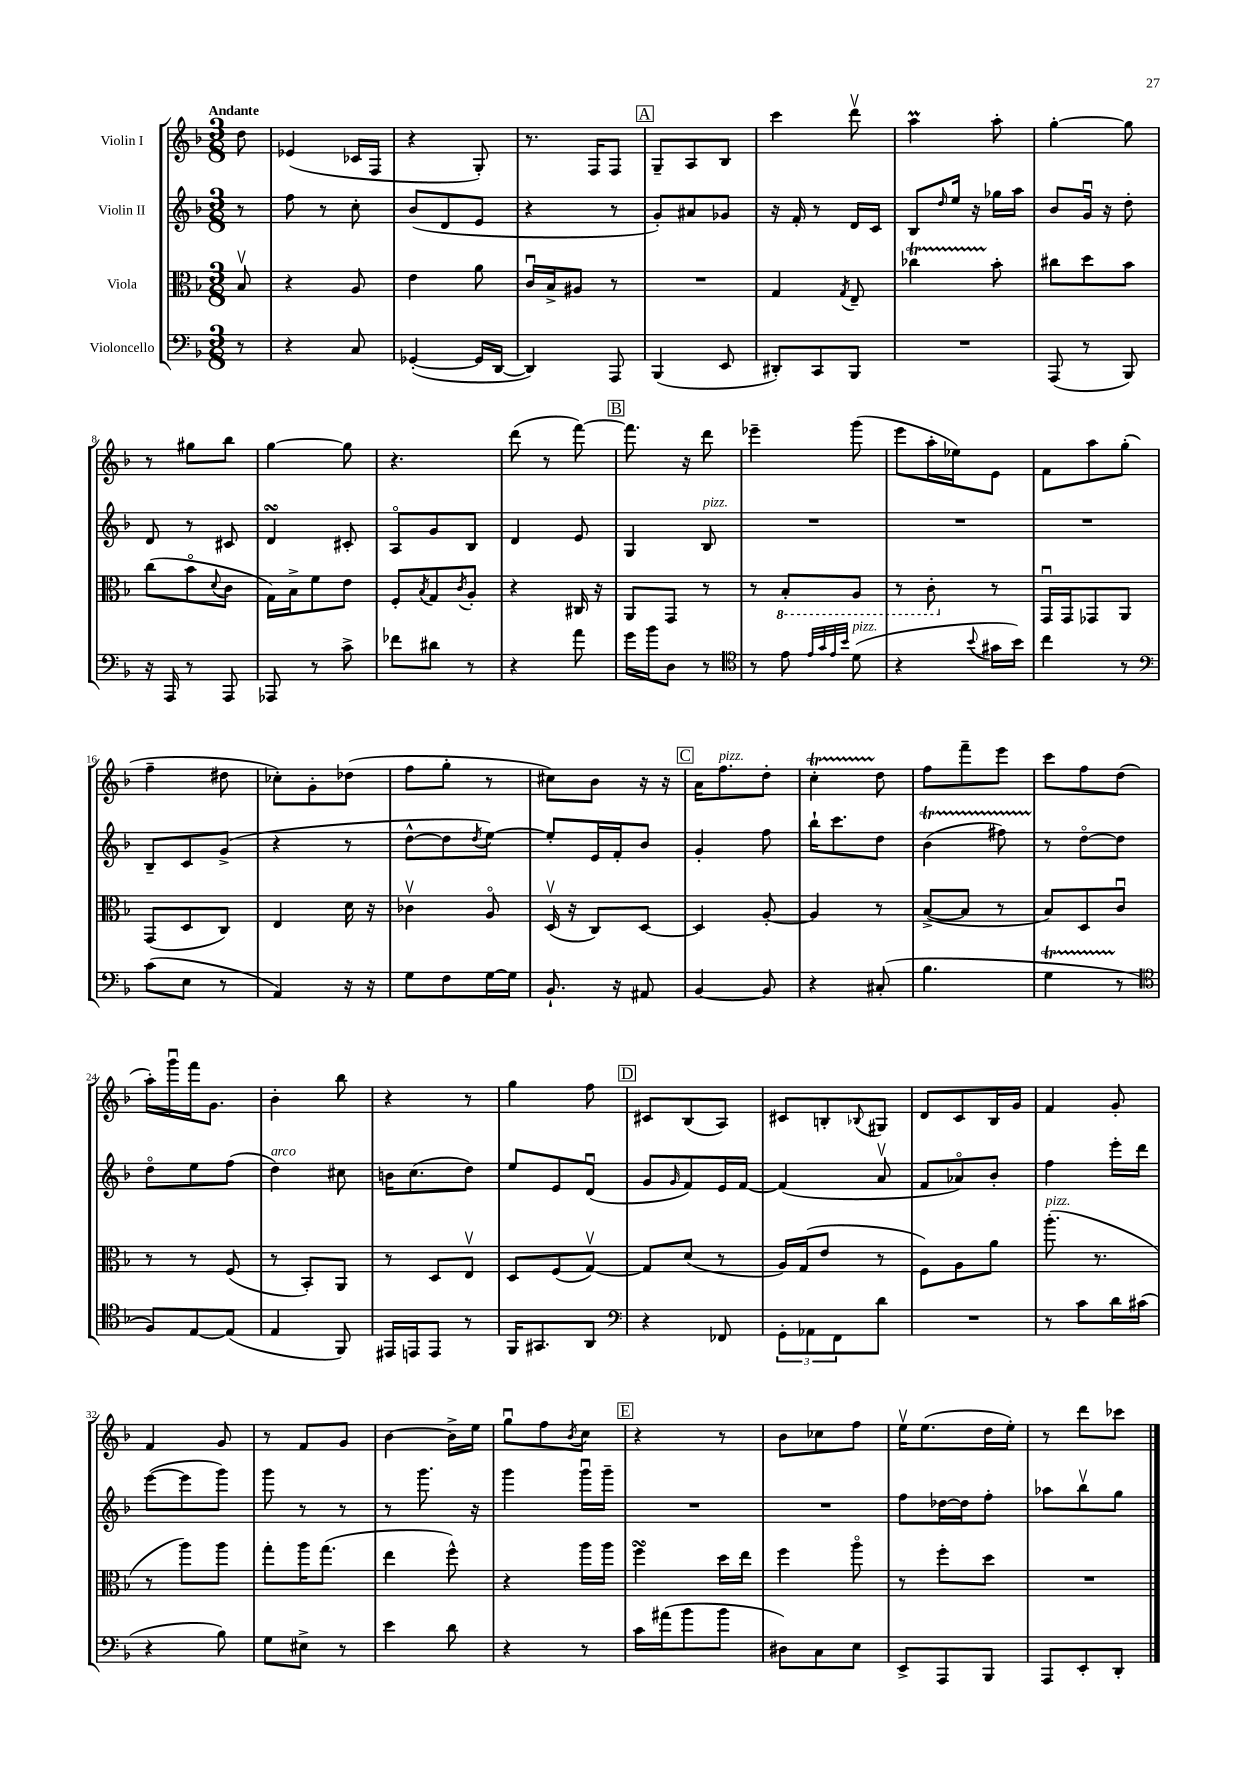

**kern	**kern	**kern	**kern
*staff4	*staff3	*staff2	*staff1
*clefF4	*clefC3	*clefG2	*clefG2
*k[b-]	*k[b-]	*k[b-]	*k[b-]
*M3/8	*M3/8	*M3/8	*M3/8
8r	8B-v/	8r	8dd\
=	=	=	=
4r	4r	8ff\	(4e-/
.	.	8r	.
8C/	8A/	8cc'\	16c-/LL
.	.	.	16F/JJ
=	=	=	=
([4GG-'/	4e\	(8b-/L	4r
.	.	8d/	.
16GG-/]LL	8a\	8e/J	8G'/)
[16DD/JJ	.	.	.
=	=	=	=
4DD/])	16cu/LL	4r	8.r
.	16B-^/J	.	.
.	8A#/J	.	.
.	.	.	16F/LK
8AAA/	8r	8r	8F/J
=	=	=	=
(4BBB-/	4.r	8g'/L)	8G~/L
.	.	8a#/	8A/
8EE/	.	8g-/J	8B-/J
=	=	=	=
8DD#'/L)	4G/	16r	4ccc\
.	.	16f'/	.
8CC/	.	8r	.
.	8qG/	.	.
8BBB-/J	8E~/	16d/LL	8dddv\
.	.	16c/JJ	.
=	=	=	=
4.r	4cc-\	8B-/L	4aa\
.	.	16qqdd/	.
.	.	16ee/Jk	.
.	.	16r	.
.	8b-'\	16gg-\LL	8aa'\
.	.	16aa\JJ	.
=	=	=	=
(8AAA/	8cc#\L	8b-/L	[4gg'\
8r	8dd\	16gu/Jk	.
.	.	16r	.
8BBB-/)	8b-\J	8dd'\	8gg\]
=	=	=	=
16r	(8cc\L	8d/	8r
16AAA/	.	.	.
8r	8b-o\	8r	8gg#\L
.	8qqd/	.	.
8AAA/	8c\J	8c#/	8bb-\J
=	=	=	=
8AAA-/	16G\LL)	4d/	[4gg\
.	16B-^\J	.	.
8r	8f\	.	.
8c^\	8e\J	8c#'/	8gg\]
=	=	=	=
8f-\L	8F'/L	8Ao/L	4.r
.	8qB-/	.	.
8d#\J	8G/	8g/	.
.	8qc/	.	.
8r	8A'/J	8B-/J	.
=	=	=	=
4r	4r	4d/	(8ddd\
.	.	.	8r
8a\	16C#/	8e/	[8fff\)
.	16r	.	.
=	=	=	=
16g\LL	8AA/L	4G/	8.fff\]
16b-\J	.	.	.
8D\J	8GG/J	.	.
.	.	.	16r
8r	8r	8B-/	8ddd\
=	=	=	=
*clefC4	*	*	*
8r	8r	4.r	4eee-~\
8e\	8BB-'/L	.	.
32qqe/LLL	.	.	.
32qqg/	.	.	.
32qqe/	.	.	.
32qqb-/JJJ	.	.	.
(8d\	8AA/J	.	(8ggg\
=	=	=	=
4r	8r	4.r	8eee\L
.	8C'\	.	16aa'\L
.	.	.	16ee-\J)
8qqb-/	.	.	.
16g#\LL	8r	.	8e\J
16b-\JJ)	.	.	.
=	=	=	=
4cc\	16GGu/LL	4.r	8f\L
.	16GG/J	.	.
.	8GG-/	.	8aa\
8r	8AA/J	.	(8gg'\J
=	=	=	=
*clefF4	*	*	*
(8c\L	(8GG/L	8B-~/L	4ff~\
8E\J	8D/	8c/	.
8r	8C/J)	(8g^/J	8dd#\
=	=	=	=
4AA/)	4E/	4r	8cc-'\L)
.	.	.	8g'\
16r	16d\	8r	(8dd-\J
16r	16r	.	.
=	=	=	=
8G\L	4c-v\	[8dd^^\L	8ff\L
8F\	.	8dd\]	8gg'\J
.	.	8qdd/	.
[16G\L	8Ao/	[8ee\J)	8r
16G\]JJ	.	.	.
=	=	=	=
8.BB-`/	(16Dv/	8ee'/]L	8cc#\L)
.	16r	.	.
.	8C/L)	16e/L	8b-\J
16r	.	16f'/J	.
8AA#/	[8D/J	8b-/J	16r
.	.	.	16r
=	=	=	=
[4BB-/	4D/]	4g'/	16a\LK
.	.	.	8.ff\
8BB-/]	[8A'/	8ff\	8dd'\J
=	=	=	=
4r	4A/]	16bb-`\LK	4cc'\
.	.	8.ccc\	.
(8C#'/	8r	8dd\J	8dd\
=	=	=	=
4.B-\	([8B-^/L	(4b-\	8ff\L
.	8B-/]J	.	8fff~\
.	8r	8ff#\)	8eee\J
=	=	=	=
4G\	8B-/L)	8r	8ccc\L
.	8D/	[8ddo\L	8ff\
8r	8cu/J	8dd\]J	(8dd\J
=	=	=	=
*clefC4	*	*	*
8F/L)	8r	8ddo\L	16aa'\LL)
.	.	.	16gggu\
[8E/	8r	8ee\	16fff\J
.	.	.	8.g\J
(8E/]J	(8F/	(8ff\J	.
=	=	=	=
4E/	8r	4dd\)	4b-'\
.	8BB-'/L)	.	.
8FF/)	8AA/J	8cc#\	8bb-\
=	=	=	=
16EE#/LL	8r	16b\LK	4r
16EE/J	.	(8.cc\	.
8EE/J	8D/L	.	.
8r	8Ev/J	8dd\J)	8r
=	=	=	=
16FF/LK	8D/L	8ee/L	4gg\
8.GG#/	.	.	.
.	(8F/	8e/	.
8AA/J	[8Gv/J)	(8du/J	8ff\
=	=	=	=
*clefF4	*	*	*
4r	8G/]L	8g/L	8c#/L
.	.	16qqg/	.
.	(8d/J	8f/)	(8B-/
8FF-/	8r	16e/L	8A/J)
.	.	[16f/JJ	.
=	=	=	=
12GG'\L	16A/LL)	(4f/]	8c#/L
.	(16G/J	.	.
12AA-\	.	.	.
.	8e/J	.	8B'/
12FF\	.	.	.
.	.	.	8qqB-/
8d\J	8r	8av/	8G#/J
=	=	=	=
4.r	8F\L)	8f/L	8d/L
.	8A\	8a-o/)	8c/
.	8a\J	8b-'/J	16B-/L
.	.	.	16g/JJ
=	=	=	=
8r	(8.aa'\	4ff\	4f/
8c\L	.	.	.
.	8.r	.	.
16d\L	.	16eee'\LL	8g'/
(16c#\JJ	.	16ddd\JJ	.
=	=	=	=
4r	8r	([8eee\L	4f/
.	8aa\L)	8eee\]	.
8B-\)	8aa\J	8ggg\J)	8g/
=	=	=	=
8G\L	8gg'\L	8ggg\	8r
8E#^\J	16aa\K	8r	8f/L
.	(8.gg\J	.	.
8r	.	8r	8g/J
=	=	=	=
4e\	4ee\	8r	[4b-\
.	.	8.ggg\	.
8d\	8ff^^\)	.	16b-^\]LL
.	.	16r	16ee\JJ
=	=	=	=
4r	4r	4ggg\	8ggu\L
.	.	.	8ff\
.	.	.	8qb-/
8r	16aa\LL	16gggu\LL	8cc\J
.	16aa\JJ	16ggg~\JJ	.
=	=	=	=
16c\LL	4ff\	4.r	4r
(16a#\J	.	.	.
8b-\	.	.	.
8b-\J	16dd\LL	.	8r
.	16ee\JJ	.	.
=	=	=	=
8D#\L)	4ff\	4.r	8b-\L
8C\	.	.	8cc-\
8E\J	8aao\	.	8ff\J
=	=	=	=
8EE^/L	8r	8ff\L	16eev\LK
.	.	.	(8.ee\
8AAA/	8ff'\L	[16dd-\L	.
.	.	16dd-\]J	.
8BBB-/J	8dd\J	8ff'\J	16dd\L
.	.	.	16ee'\JJ)
=	=	=	=
8AAA/L	4.r	8aa-\L	8r
8EE'/	.	8bb-v\	8ddd\L
8DD'/J	.	8gg\J	8ccc-\J
==	==	==	==
*-	*-	*-	*-
